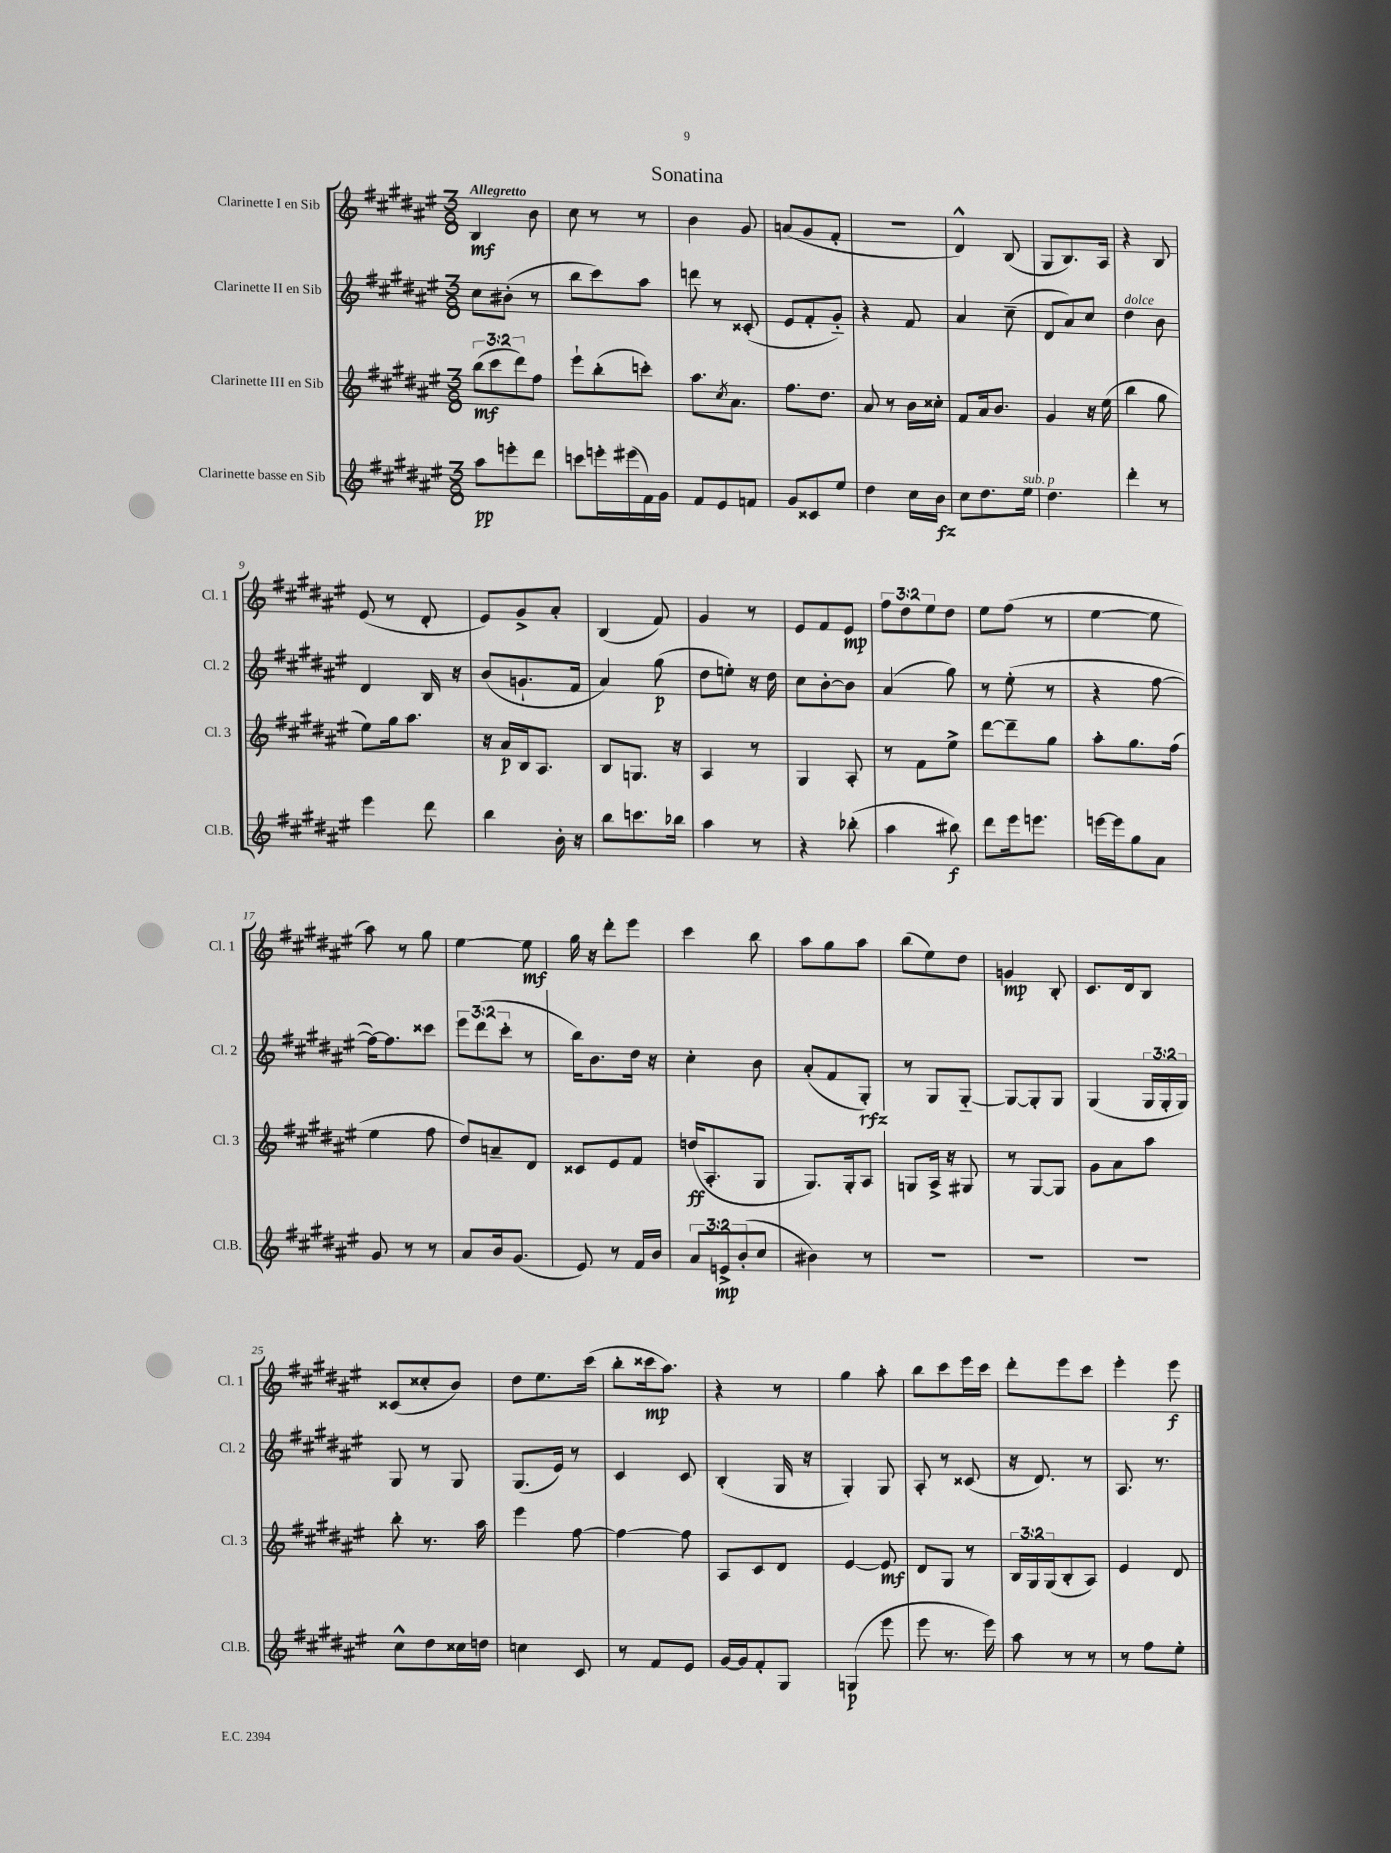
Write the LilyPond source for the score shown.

\header { title = "Sonatina" }
<<
\new StaffGroup <<
\new Staff = "s0" \with { instrumentName = "Clarinette I en Sib" shortInstrumentName = "Cl. 1" } {
    \clef treble \key fis \major \numericTimeSignature \time 3/8 \override Staff.TupletNumber.text = #tuplet-number::calc-fraction-text \tempo "Allegretto"
    b4\mf b'8 |
    cis''8 r8 r8 |
    b'4 gis'8 |
    a'8( gis'8 fis'8-. |
    R4. |
    dis'4-^) b8( |
    gis8 b8.) ais16 |
    r4 b8 |
    eis'8( r8 dis'8-. |
    eis'8) gis'8-> ais'8-. |
    b4( fis'8) |
    gis'4 r8 |
    eis'8 fis'8 eis'8\mp |
    \tuplet 3/2 { fis''8 dis''8 eis''8 } dis''8 |
    eis''8 fis''8( r8 |
    eis''4~ eis''8 |
    ais''8) r8 gis''8 |
    eis''4~ eis''8\mf |
    gis''16 r16 dis'''8-. eis'''8 |
    cis'''4 b''8 |
    ais''8 gis''8 ais''8 |
    b''8( eis''8) dis''8 |
    g'4\mp b8-. |
    cis'8. dis'16 b8 |
    cisis'8( cisis''8-. b'8) |
    dis''8 eis''8. cis'''16( |
    b''8-. cisis'''16\mp ais''8.) |
    r4 r8 |
    gis''4 ais''8-. |
    b''8 cis'''8 eis'''16 cis'''16 |
    dis'''8-. eis'''8 cis'''8 |
    eis'''4-. eis'''8\f \bar "|." |
}
\new Staff = "s1" \with { instrumentName = "Clarinette II en Sib" shortInstrumentName = "Cl. 2" } {
    \clef treble \key fis \major \numericTimeSignature \time 3/8 \override Staff.TupletNumber.text = #tuplet-number::calc-fraction-text
    cis''8 bis'8-.( r8 |
    b''8 cis'''8) ais''8 |
    d'''8 r8 cisis'8-.( |
    eis'8 fis'8-. gis'8-_) |
    r4 fis'8 |
    ais'4 cis''8--( |
    dis'8 ais'8) cis''8 |
    dis''4^\markup { \italic "dolce" } b'8 |
    dis'4 b16 r16 |
    b'8( g'8.-! fis'16 |
    ais'4) gis''8\p( |
    dis''8 e''8-.) r16 dis''16 |
    cis''8 b'8~-. b'8 |
    ais'4( gis''8) |
    r8 eis''8-.( r8 |
    r4 fis''8~ |
    fis''16~) fis''8. cisis'''8 |
    \tuplet 3/2 { eis'''8 dis'''8( cis'''8-. } r8 |
    b''16) b'8. dis''16 r16 |
    cis''4-. b'8 |
    ais'8-.( fis'8 gis8-.\rfz) |
    r8 gis8 gis8~-_ |
    gis8~ gis8-. gis8 |
    gis4( \tuplet 3/2 { gis16 gis16-. gis16) } |
    gis8 r8 gis8 |
    gis8.( eis'16) r8 |
    cis'4 cis'8 |
    b4-.( gis16 r16 |
    gis4-.) gis8 |
    ais8-. r8 cisis'8( |
    r16 dis'8.) r8 |
    ais8. r8. \bar "|." |
}
\new Staff = "s2" \with { instrumentName = "Clarinette III en Sib" shortInstrumentName = "Cl. 3" } {
    \clef treble \key fis \major \numericTimeSignature \time 3/8 \override Staff.TupletNumber.text = #tuplet-number::calc-fraction-text
    \tuplet 3/2 { b''8\mf( cis'''8 dis'''8) } fis''8 |
    eis'''8-! b''8-.( c'''8-.) |
    ais''8. \acciaccatura { cis''8 } ais'8. |
    fis''8. dis''8. |
    ais'8 r8 b'16 cisis''16-. |
    fis'8 ais'16 b'8. |
    gis'4 r16 eis''16( |
    b''4 gis''8 |
    eis''8) gis''16 ais''8. |
    r16 ais'16\p b16 ais8. |
    b8 g8. r16 |
    ais4 r8 |
    gis4 ais8-. |
    r8 fis'8 eis''8-> |
    dis'''8~ dis'''8-- gis''8 |
    ais''8-. gis''8. fis''16( |
    eis''4 fis''8 |
    dis''8) a'8-- dis'8 |
    cisis'8 eis'8 fis'8 |
    d''16\ff( ais8.-. gis8 |
    gis8.) gis16-. ais8 |
    g8 ais16-> r16 gis8 |
    r8 gis8~ gis8 |
    gis'8 ais'8 ais''8 |
    b''8-. r8. ais''16 |
    eis'''4 fis''8~ |
    fis''4~ fis''8 |
    ais8 cis'8 dis'8 |
    eis'4~ eis'8\mf |
    dis'8 gis8 r8 |
    \tuplet 3/2 { b16 gis16 gis16( } b8-. ais8) |
    eis'4 dis'8 \bar "|." |
}
\new Staff = "s3" \with { instrumentName = "Clarinette basse en Sib" shortInstrumentName = "Cl.B." } {
    \clef treble \key fis \major \numericTimeSignature \time 3/8 \override Staff.TupletNumber.text = #tuplet-number::calc-fraction-text
    ais''8\pp e'''8-. dis'''8 |
    c'''8 e'''16-. eis'''16( fis'16) gis'16 |
    fis'8 eis'8 f'8 |
    gis'8 cisis'8 eis''8 |
    dis''4 cis''16 b'16\fz |
    cis''8 dis''8. eis''16^\markup { \italic "sub. p" } |
    dis''4. |
    dis'''4-. r8 |
    eis'''4 dis'''8 |
    b''4 b'16-. r16 |
    b''8 c'''8. bes''16 |
    ais''4 r8 |
    r4 bes''8-.( |
    ais''4 bis''8\f) |
    dis'''8 eis'''16 e'''8. |
    e'''16~ e'''16 gis''8 ais'8 |
    gis'8 r8 r8 |
    ais'8 b'16 gis'8.( |
    eis'8) r8 fis'16 b'16 |
    \tuplet 3/2 { ais'8 e'8->\mp b'8-.( } cis''8 |
    bis'4) r8 |
    R4. |
    R4. |
    R4. |
    cis''8-^ dis''8 cisis''16 d''16 |
    c''4 cis'8 |
    r8 fis'8 eis'8 |
    gis'16~ gis'16 fis'8-. gis8 |
    g4\p( eis'''8 |
    eis'''8 r8. eis'''16) |
    ais''8 r8 r8 |
    r8 fis''8 eis''8-. \bar "|." |
}
>>
>>
